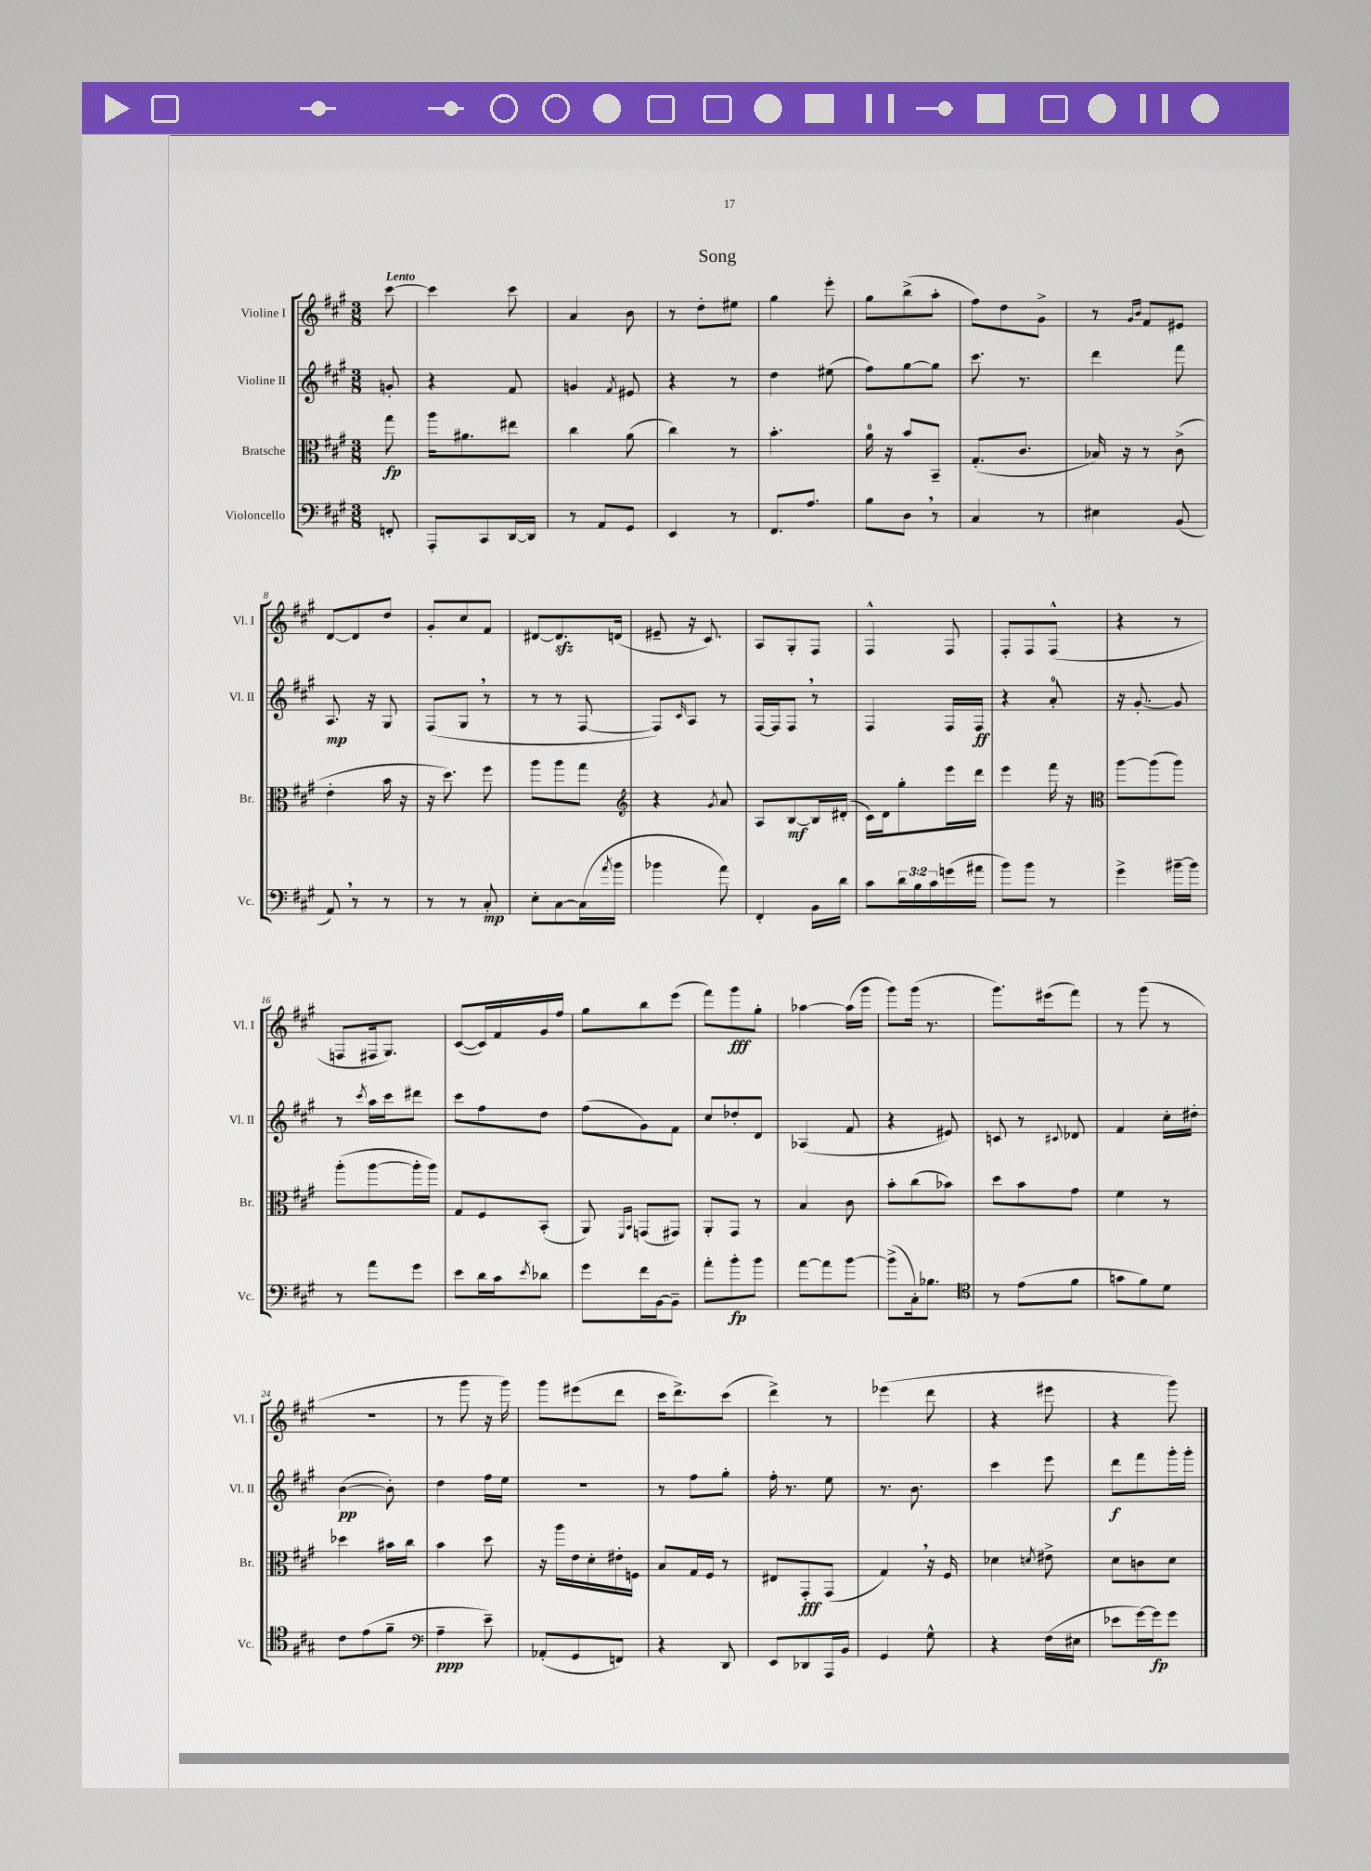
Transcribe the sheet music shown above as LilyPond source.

\header { title = "Song" }
<<
\new StaffGroup <<
\new Staff = "s0" \with { instrumentName = "Violine I" shortInstrumentName = "Vl. I" } {
    \clef treble \key a \major \numericTimeSignature \time 3/8 \partial 8 \tempo "Lento"
    cis'''8~ |
    cis'''4 cis'''8 |
    a'4 b'8 |
    r8 d''8-. eis''8 |
    gis''4 e'''8-. |
    gis''8 b''8->( a''8-. |
    fis''8) d''8 gis'8-> |
    r8 \grace { gis'16 b'16 } fis'8 eis'8 |
    d'8~ d'8 d''8 |
    gis'8-. cis''8 fis'8 |
    dis'8~ dis'8.\sfz d'16( |
    eis'8-- r16 cis'8.) |
    a8 gis8-. fis8 |
    fis4-^ fis8 |
    fis8-. fis8 fis8-^( |
    r4 r8 |
    f8 fis16 gis8.) |
    cis'8~( cis'16) fis'16 gis'16 fis''16 |
    gis''8 b''8 e'''8( |
    fis'''8) gis'''8\fff gis''8-. |
    aes''4~ aes''16( gis'''16 |
    gis'''8) gis'''16( r8. |
    gis'''8.) eis'''16( fis'''8) |
    r8 gis'''8( r8 |
    R4. |
    r8 gis'''8 r16 gis'''16) |
    gis'''8 eis'''8( d'''8 |
    cis'''16 d'''8.->) cis'''8( |
    d'''4->) r8 |
    ees'''4( d'''8 |
    r4 eis'''8 |
    r4 gis'''8) \bar "|." |
}
\new Staff = "s1" \with { instrumentName = "Violine II" shortInstrumentName = "Vl. II" } {
    \clef treble \key a \major \numericTimeSignature \time 3/8 \partial 8
    g'8-. |
    r4 fis'8 |
    g'4 \acciaccatura { fis'8 } eis'8 |
    r4 r8 |
    d''4 eis''8( |
    fis''8) gis''8~ gis''8 |
    cis'''8. r8. |
    d'''4 fis'''8 |
    a8.\mp r16 gis8 |
    fis8( gis8 \breathe r8 |
    r8 r8 fis8~ |
    fis8) \grace { cis'16 } a8 r8 |
    fis16~ fis16 fis8 \breathe r8 |
    fis4 fis16 fis16\ff |
    r4 a'8-0-. |
    r16 gis'8.~-. gis'8 |
    r8 \acciaccatura { cis'''8 } a''16 cis'''16 dis'''8 |
    cis'''8 fis''8 d''8 |
    fis''8( gis'8) fis'8 |
    cis''8 des''8-. d'8 |
    aes4( fis'8 |
    r4 eis'8) |
    c'8 r8 \appoggiatura { cis'8 } des'8 |
    fis'4 cis''16-. dis''16-. |
    b'4~\pp( b'8-.) |
    d''4 fis''16 e''16 |
    R4. |
    r8 fis''8 gis''8-. |
    fis''16-. r8. e''8 |
    r8. b'8. |
    cis'''4 e'''8 |
    d'''8\f fis'''8 gis'''16-. gis'''16-. \bar "|." |
}
\new Staff = "s2" \with { instrumentName = "Bratsche" shortInstrumentName = "Br." } {
    \clef alto \key a \major \numericTimeSignature \time 3/8 \partial 8
    gis''8\fp |
    a''16 ais'8. eis''8 |
    cis''4 a'8( |
    cis''4) r8 |
    b'4.-. |
    a'16-0 r16 b'8 b,8-- |
    gis8.-.( cis'8. |
    bes16) r16 r8 cis'8->( |
    e'4-. b'16 r16 |
    r16 d''8.) fis''8 |
    a''8 a''8 gis''8 |
    \clef treble r4 \acciaccatura { gis'8 } a'8 |
    a8 b8~\mf b16 dis'16-.( |
    cis'16) d'16 gis''8-. e'''16 d'''16 |
    e'''4 fis'''16 r16 |
    \clef alto a''8~ a''8( a''8) |
    a''8-.( a''8~ a''16-. a''16) |
    gis8 fis8 b,8-.( |
    a,8) \grace { fis,16 b,16 } g,8( gis,8) |
    a,8-. gis,8 r8 |
    b4 cis'8 |
    b'8-. cis''8( bes'8) |
    d''8 b'8 gis'8 |
    fis'4 r8 |
    des''4 bis'16 cis''16 |
    b'4 d''8 |
    r16 a''16 e'16 d'16-. eis'16-. f16 |
    b8 gis16 fis16 r8 |
    eis8 gis,8-.\fff gis,8( |
    gis4) \breathe r16 fis16 |
    des'4 \acciaccatura { d'8 } eis'8-> |
    d'8 c'8 d'8 \bar "|." |
}
\new Staff = "s3" \with { instrumentName = "Violoncello" shortInstrumentName = "Vc." } {
    \clef bass \key a \major \numericTimeSignature \time 3/8 \override Staff.TupletNumber.text = #tuplet-number::calc-fraction-text \partial 8
    f,8-. |
    a,,8-. cis,8 d,16~ d,16 |
    r8 a,8 gis,8 |
    e,4 r8 |
    fis,8. a8. |
    b8 d8 \breathe r8 |
    cis4 r8 |
    eis4 b,8( |
    a,8) \breathe r8 r8 |
    r8 r8 cis8-.\mp |
    e8-. cis8~ cis16( \acciaccatura { a'8 } b'16 |
    bes'4 a'8) |
    fis,4-. b,16 d'16 |
    cis'8 \tuplet 3/2 { d'16 b16 cis'16 } g'16( ais'16 |
    b'8) b'8 r8 |
    gis'4-> bis'16~-- bis'16 |
    r8 a'8 gis'8 |
    e'8 d'16 cis'16 \acciaccatura { e'8 } des'8 |
    gis'8 fis'16 b,16~ b,8-- |
    a'8-. b'8-.\fp b'8 |
    a'8~ a'8 b'8~ |
    b'8->( cis16-.) bes8. |
    \clef tenor r8 e'8( fis'8 |
    g'8 fis'8) d'8 |
    cis'8 e'8( fis'8-- |
    \clef bass a4--\ppp e'8--) |
    aes,8-.( gis,8 f,8) |
    r4 d,8 |
    e,8 des,8 a,,16 b,16 |
    gis,4 gis8-^ |
    r4 fis16( eis16 |
    ees'8 gis'16~) gis'16\fp gis'8 \bar "|." |
}
>>
>>
